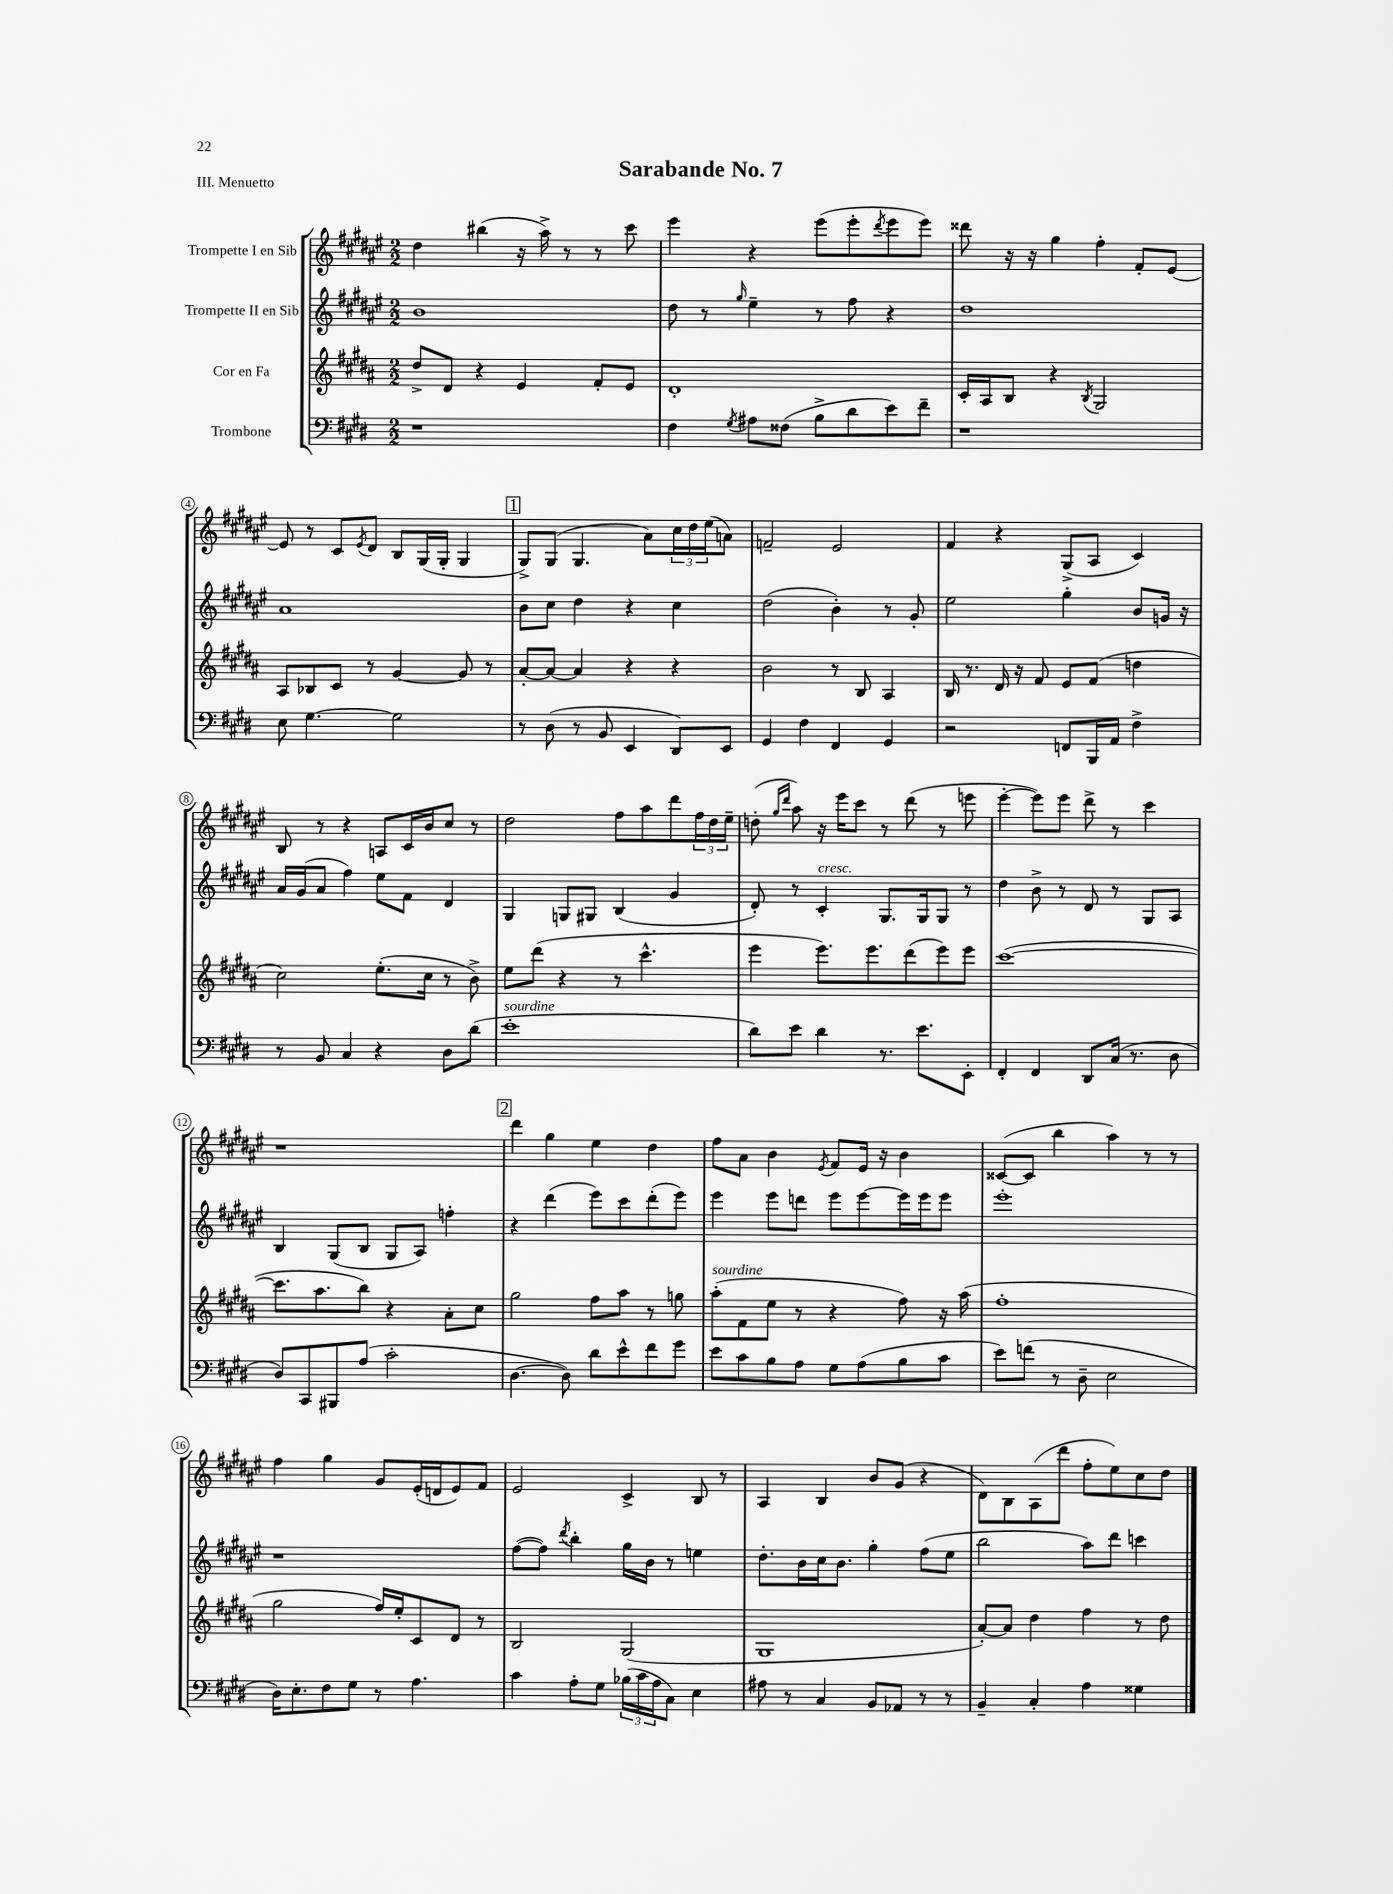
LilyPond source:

\header { title = "Sarabande No. 7" piece = "III. Menuetto" }
<<
\new StaffGroup <<
\new Staff = "s0" \with { instrumentName = "Trompette I en Sib" } {
    \clef treble \key fis \major \numericTimeSignature \time 2/2
    dis''4 bis''4( r16 ais''16->) r8 r8 cis'''8 |
    eis'''4 r4 eis'''8( eis'''8-. \acciaccatura { dis'''8 } eis'''8 eis'''8) |
    disis'''8 r16 r16 gis''4 fis''4-. fis'8-. eis'8~ |
    eis'8 r8 cis'8 \acciaccatura { eis'8 } dis'8 b8 gis16( gis16-. gis4 |
    \mark \markup { \box "1" } gis8->) gis8( gis4. ais'8) \tuplet 3/2 { cis''16 dis''16 eis''16( } a'8) |
    f'2-- eis'2 |
    fis'4 r4 gis8->( ais8 cis'4) |
    b8 r8 r4 a8 cis'16 b'16 cis''8 r8 |
    dis''2 fis''8 ais''8 dis'''8 \tuplet 3/2 { fis''16 dis''16 eis''16-- } |
    d''8-.( \grace { gis''16 dis'''16 } ais''8) r16 eis'''16 cis'''8 r8 dis'''8( r8 e'''8 |
    eis'''4~-. eis'''8) eis'''8 dis'''8-> r8 cis'''4 |
    r1 |
    \mark \markup { \box "2" } dis'''4 gis''4 eis''4 dis''4 |
    fis''8 ais'8 b'4 \acciaccatura { eis'8 } fis'8 eis'16 r16 b'4 |
    cisis'8~( cisis'8 b''4 ais''4) r8 r8 |
    fis''4 gis''4 gis'8 eis'16-.( d'16 eis'8) fis'8 |
    eis'2 cis'4-> b8 r8 |
    ais4 b4 b'8 gis'8( r4 |
    dis'8) b8 ais8( dis'''8 fis''8-. eis''8) cis''8 dis''8 \bar "|." |
}
\new Staff = "s1" \with { instrumentName = "Trompette II en Sib" } {
    \clef treble \key fis \major \numericTimeSignature \time 2/2
    b'1 |
    dis''8 r8 \grace { gis''16 } eis''4-- r8 fis''8 r4 |
    dis''1 |
    ais'1 |
    \mark \markup { \box "1" } b'8 cis''8 dis''4 r4 cis''4 |
    dis''2( b'4-.) r8 gis'8-. |
    eis''2 gis''4-. b'8 g'16 r16 |
    ais'16 gis'16( ais'8 fis''4) eis''8 fis'8 dis'4 |
    gis4 g8 gis8 b4( gis'4 |
    dis'8-.) r8 cis'4-.^\markup { \italic "cresc." } gis8. gis16 gis8 r8 |
    dis''4 b'8-> r8 dis'8 r8 gis8 ais8 |
    b4 gis8( b8 gis8 ais8) f''4-. |
    \mark \markup { \box "2" } r4 dis'''4( eis'''8) cis'''8 dis'''8-.( eis'''8) |
    eis'''4 eis'''8 d'''8 eis'''8 eis'''8~ eis'''16 eis'''16 eis'''8 |
    eis'''1-. |
    r1 |
    fis''8~( fis''8) \acciaccatura { dis'''8 } b''4-. gis''16 b'16 r8 e''4 |
    dis''8.-. b'16 cis''16 b'8. gis''4-. fis''8( eis''8 |
    b''2 ais''8) dis'''8 c'''4 \bar "|." |
}
\new Staff = "s2" \with { instrumentName = "Cor en Fa" } {
    \clef treble \key b \major \numericTimeSignature \time 2/2
    dis''8-> dis'8 r4 e'4 fis'8-. e'8 |
    dis'1-. |
    cis'16-. ais16 b8 r4 \acciaccatura { b8 } gis2 |
    ais8 bes8 cis'8 r8 gis'4~ gis'8 r8 |
    \mark \markup { \box "1" } ais'8~-. ais'8~ ais'4 r4 r4 |
    b'2 r8 b8 ais4 |
    b16 r8. dis'16 r16 fis'8 e'8 fis'8( d''4 |
    cis''2) e''8.-.( cis''16 r8 b'8->) |
    e''8 dis'''8( r4 r8 cis'''4.-^ |
    e'''4 e'''8.) e'''8. dis'''8( e'''8) e'''8 |
    cis'''1~( |
    cis'''8. ais''8. b''8) r4 ais'8-. cis''8 |
    \mark \markup { \box "2" } gis''2 fis''8 ais''8 r8 g''8 |
    ais''8-.^\markup { \italic "sourdine" }( fis'8 e''8 r8 r4 fis''8) r16 ais''16( |
    fis''1-. |
    gis''2 fis''16) e''16-. cis'8 dis'8 r8 |
    b2 gis2( |
    gis1 |
    ais'8~-.) ais'8 dis''4 fis''4 r8 dis''8 \bar "|." |
}
\new Staff = "s3" \with { instrumentName = "Trombone" } {
    \clef bass \key e \major \numericTimeSignature \time 2/2
    r1 |
    fis4 \acciaccatura { gis8 } ais8 fisis8( b8-> dis'8 e'8) fis'8-- |
    r1 |
    e8 gis4.~ gis2 |
    \mark \markup { \box "1" } r8 dis8( r8 b,8 e,4 dis,8) e,8 |
    gis,4 fis4 fis,4 gis,4 |
    r2 f,8 b,,16 a,16 fis4-> |
    r8 b,8 cis4 r4 dis8 dis'8( |
    e'1-.^\markup { \italic "sourdine" } |
    dis'8) e'8 dis'4 r8. e'8. e,8-. |
    fis,4-. fis,4 dis,8 cis16( r8. dis8 |
    dis8) cis,8 bis,,8 a8( cis'2-. |
    \mark \markup { \box "2" } dis4.~ dis8) dis'8 e'8-^ fis'8 gis'8 |
    e'8 cis'8 b8 a8 gis8 a8( b8 cis'8 |
    e'8) f'8( r8 dis8-- e2 |
    dis16) e8.-. fis8 gis8 r8 a4. |
    cis'4 a8-. gis8 \tuplet 3/2 { bes16( cis'16 a16 } cis8) e4 |
    ais8 r8 cis4 b,8 aes,8 r8 r8 |
    b,4-- cis4-. a4 gisis4 \bar "|." |
}
>>
>>
\layout { \context { \Score \override BarNumber.stencil = #(make-stencil-circler 0.1 0.3 ly:text-interface::print) } }
